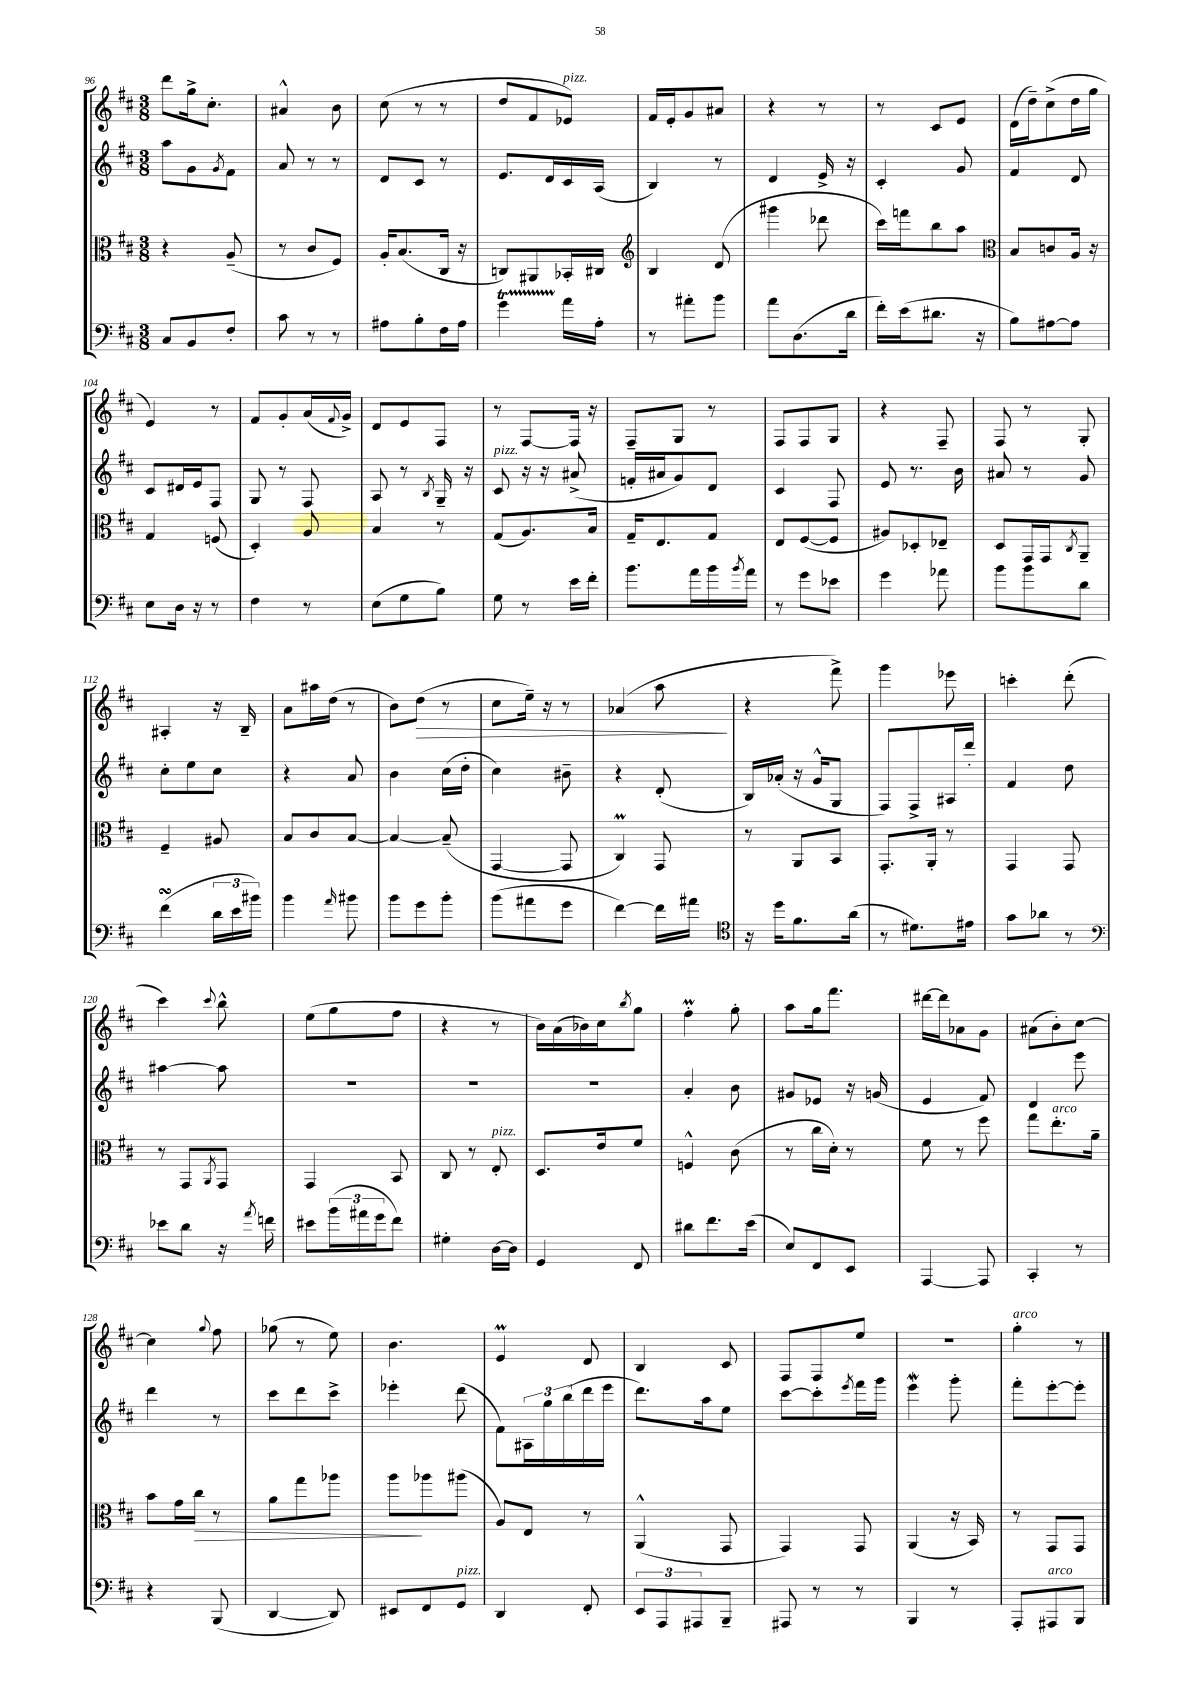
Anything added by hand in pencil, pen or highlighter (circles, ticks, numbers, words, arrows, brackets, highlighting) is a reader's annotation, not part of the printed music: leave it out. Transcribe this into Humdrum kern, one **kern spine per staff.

**kern	**kern	**kern	**kern
*staff4	*staff3	*staff2	*staff1
*clefF4	*clefC3	*clefG2	*clefG2
*k[f#c#]	*k[f#c#]	*k[f#c#]	*k[f#c#]
*M3/8	*M3/8	*M3/8	*M3/8
8C#	4r	8aa	8ddd
8BB	.	8g	16gg^
.	.	.	8.cc#'
.	.	8qg	.
8F#'	(8A~	8f#	.
=	=	=	=
8c#	8r	8a	4a#^^
8r	8c#	8r	.
8r	8F#)	8r	8b
=	=	=	=
8A#	16A'	8d	(8cc#
.	(8.B	.	.
8B'	.	8c#	8r
16F#	16C#	8r	8r
16A#	16r	.	.
=	=	=	=
4g	8C)	8.e	8dd
.	8AA#	.	8f#
.	.	16d	.
16a	16BB-'	16c#	8e-)
16A'	16C#	(16A	.
=	=	=	=
*	*clefG2	*	*
8r	4B	4B)	16f#
.	.	.	16e'
8a#'	.	.	8g
8b	(8d	8r	8a#
=	=	=	=
8a	4ggg#	4d	4r
(8.D	.	.	.
.	8ddd-	16e^	8r
16d	.	16r	.
=	=	=	=
16f#')	16ccc#)	4c#'	8r
(16e	16fff	.	.
8.d#	8bb	.	8c#
.	8aa	8g	8e
16r	.	.	.
=	=	=	=
*	*clefC3	*	*
8B)	8B	4f#	(16d
.	.	.	16dd~)
[8A#	8c	.	(8cc#^
8A#]	16A	8d	16dd
.	16r	.	16gg
=	=	=	=
8E	4G	8c#	4e)
16D	.	16d#	.
16r	.	16e	.
8r	(8F	8F#	8r
=	=	=	=
4F#	4D')	8G	8f#
.	.	8r	8g'
8r	8A	8F#	(16a
.	.	.	8qqf#
.	.	.	16g^)
=	=	=	=
(8E	4B	8A	8d
8G	.	8r	8e
.	.	8qB	.
8B)	8r	16G~	8F#
.	.	16r	.
=	=	=	=
8G	(8G	8c#	8r
8r	8.A)	16r	[8F#
.	.	16r	.
16e	.	(8a#^	16F#]
16f#'	16B	.	16r
=	=	=	=
8.b	16G~	16f'	8F#~
.	8.E	16a#	.
.	.	8g)	8G
16a	.	.	.
16b	8G	8d	8r
8qb	.	.	.
16a	.	.	.
=	=	=	=
8r	8E	4c#	8F#
8g	([8F#	.	8F#
8e-	8F#]	8F#	8G
=	=	=	=
4g	8A#)	8e	4r
.	8D-'	8.r	.
8a-	8E-~	.	8F#~
.	.	16b	.
=	=	=	=
8b	8D	8a#	8F#
8b	16GG	8r	8r
.	16GG	.	.
.	8qC#	.	.
8d	8AA~	8g	8G'
=	=	=	=
(4f#	4F#~	8cc#'	4A#'
.	.	8ee	.
24d	8A#	8cc#	16r
24e	.	.	.
.	.	.	16B~
24b#)	.	.	.
=	=	=	=
4b	8B	4r	8a
.	8c#	.	16aa#
.	.	.	(16dd
16qqa	.	.	.
8b#	[8B	8a	8r
=	=	=	=
8b	4B_	4b	8b)
8g	.	.	(8dd
8b'	(8B~]	(16cc#	8r
.	.	16dd'	.
=	=	=	=
(8b	[4GG	4cc#)	8cc#
8a#	.	.	16ee~)
.	.	.	16r
8g	8GG]	8b#~	8r
=	=	=	=
[4f#)	4C#)	4r	(4a-
16f#]	8GG	(8d'	8aa
16a#	.	.	.
=	=	=	=
*clefC4	*	*	*
16r	8r	16B)	4r
16dd	.	(16a-'	.
8.f#	8AA	16r	.
.	.	16g^^	.
.	8BB	8G	8fff#^)
(16a	.	.	.
=	=	=	=
8r	8.GG'	8F#)	4ggg
8.d#)	.	8F#^	.
.	16AA'	.	.
.	8r	16A#	8eee-
16e#	.	16ddd'	.
=	=	=	=
8g	4GG	4f#	4ccc'
8a-	.	.	.
8r	8GG	8dd	(8ddd'
=	=	=	=
*clefF4	*	*	*
8e-	8r	[4aa#	4ccc#)
8d	8GG	.	.
.	8qAA	.	8qqccc#
16r	8GG	8aa#]	8bb^^
8qa	.	.	.
16f	.	.	.
=	=	=	=
8e#	4GG	4.r	(8ee
(24b	.	.	8gg
24a#	.	.	.
24g	.	.	.
8f#)	8BB	.	8ff#
=	=	=	=
4G#'	8C#	4.r	4r
.	8r	.	.
[16D	8E'	.	8r
16D]	.	.	.
=	=	=	=
4GG	8.D	4.r	16b)
.	.	.	(16a
.	.	.	16b-)
.	16e	.	16cc#
.	.	.	8qbb
8FF#	8f#	.	8gg
=	=	=	=
8d#	4F^^	4a'	4ff#'
8.f#	.	.	.
.	(8c#	8b	8gg'
(16e	.	.	.
=	=	=	=
8E)	8r	8g#	8aa
8FF#	16cc#	8e-	16gg
.	16d')	.	8.fff#
8EE	8r	16r	.
.	.	(16g	.
=	=	=	=
[4AAA	8f#	4e	[16ddd#
.	.	.	16ddd#]
.	8r	.	8a-
8AAA]	8ff#	8f#)	8g
=	=	=	=
4CC#'	8gg	4d	(8a#
.	8.ee'	.	8b')
8r	.	8eee	[8cc#
.	16a~	.	.
=	=	=	=
4r	8b	4ddd	4cc#]
.	16g	.	.
.	16cc#	.	.
.	.	.	8qqgg
(8BBB	8r	8r	8ff#
=	=	=	=
[4DD	8a	8ccc#	(8gg-
.	8gg	8ddd	8r
8DD])	8aa-	8ccc#^	8ee)
=	=	=	=
8EE#	8aa	4eee-'	4.b
8FF#	8aa-	.	.
8GG	(8aa#	(8ddd	.
=	=	=	=
4DD	8A)	8f#)	4e
.	8E	24A#	.
.	.	24gg	.
.	.	(24bb	.
8FF#'	8r	16ddd	8d
.	.	16eee	.
=	=	=	=
12EE	(4AA^^	8.ddd)	4B
12AAA	.	.	.
12AAA#	.	.	.
.	.	16aa	.
8BBB~	8GG	8ee	8c#
=	=	=	=
8AAA#	4GG)	[8ccc#	8F#
8r	.	8ccc#']	8F#
.	.	8qeee	.
8r	8GG	16fff#	8ee
.	.	16ggg	.
=	=	=	=
4BBB	(4AA	4eee	4.r
8r	16r	8ggg'	.
.	16BB)	.	.
=	=	=	=
8AAA'	8r	8fff#'	4gg'
8AAA#	8GG	[8eee'	.
8BBB	8GG	8eee']	8r
==	==	==	==
*-	*-	*-	*-
